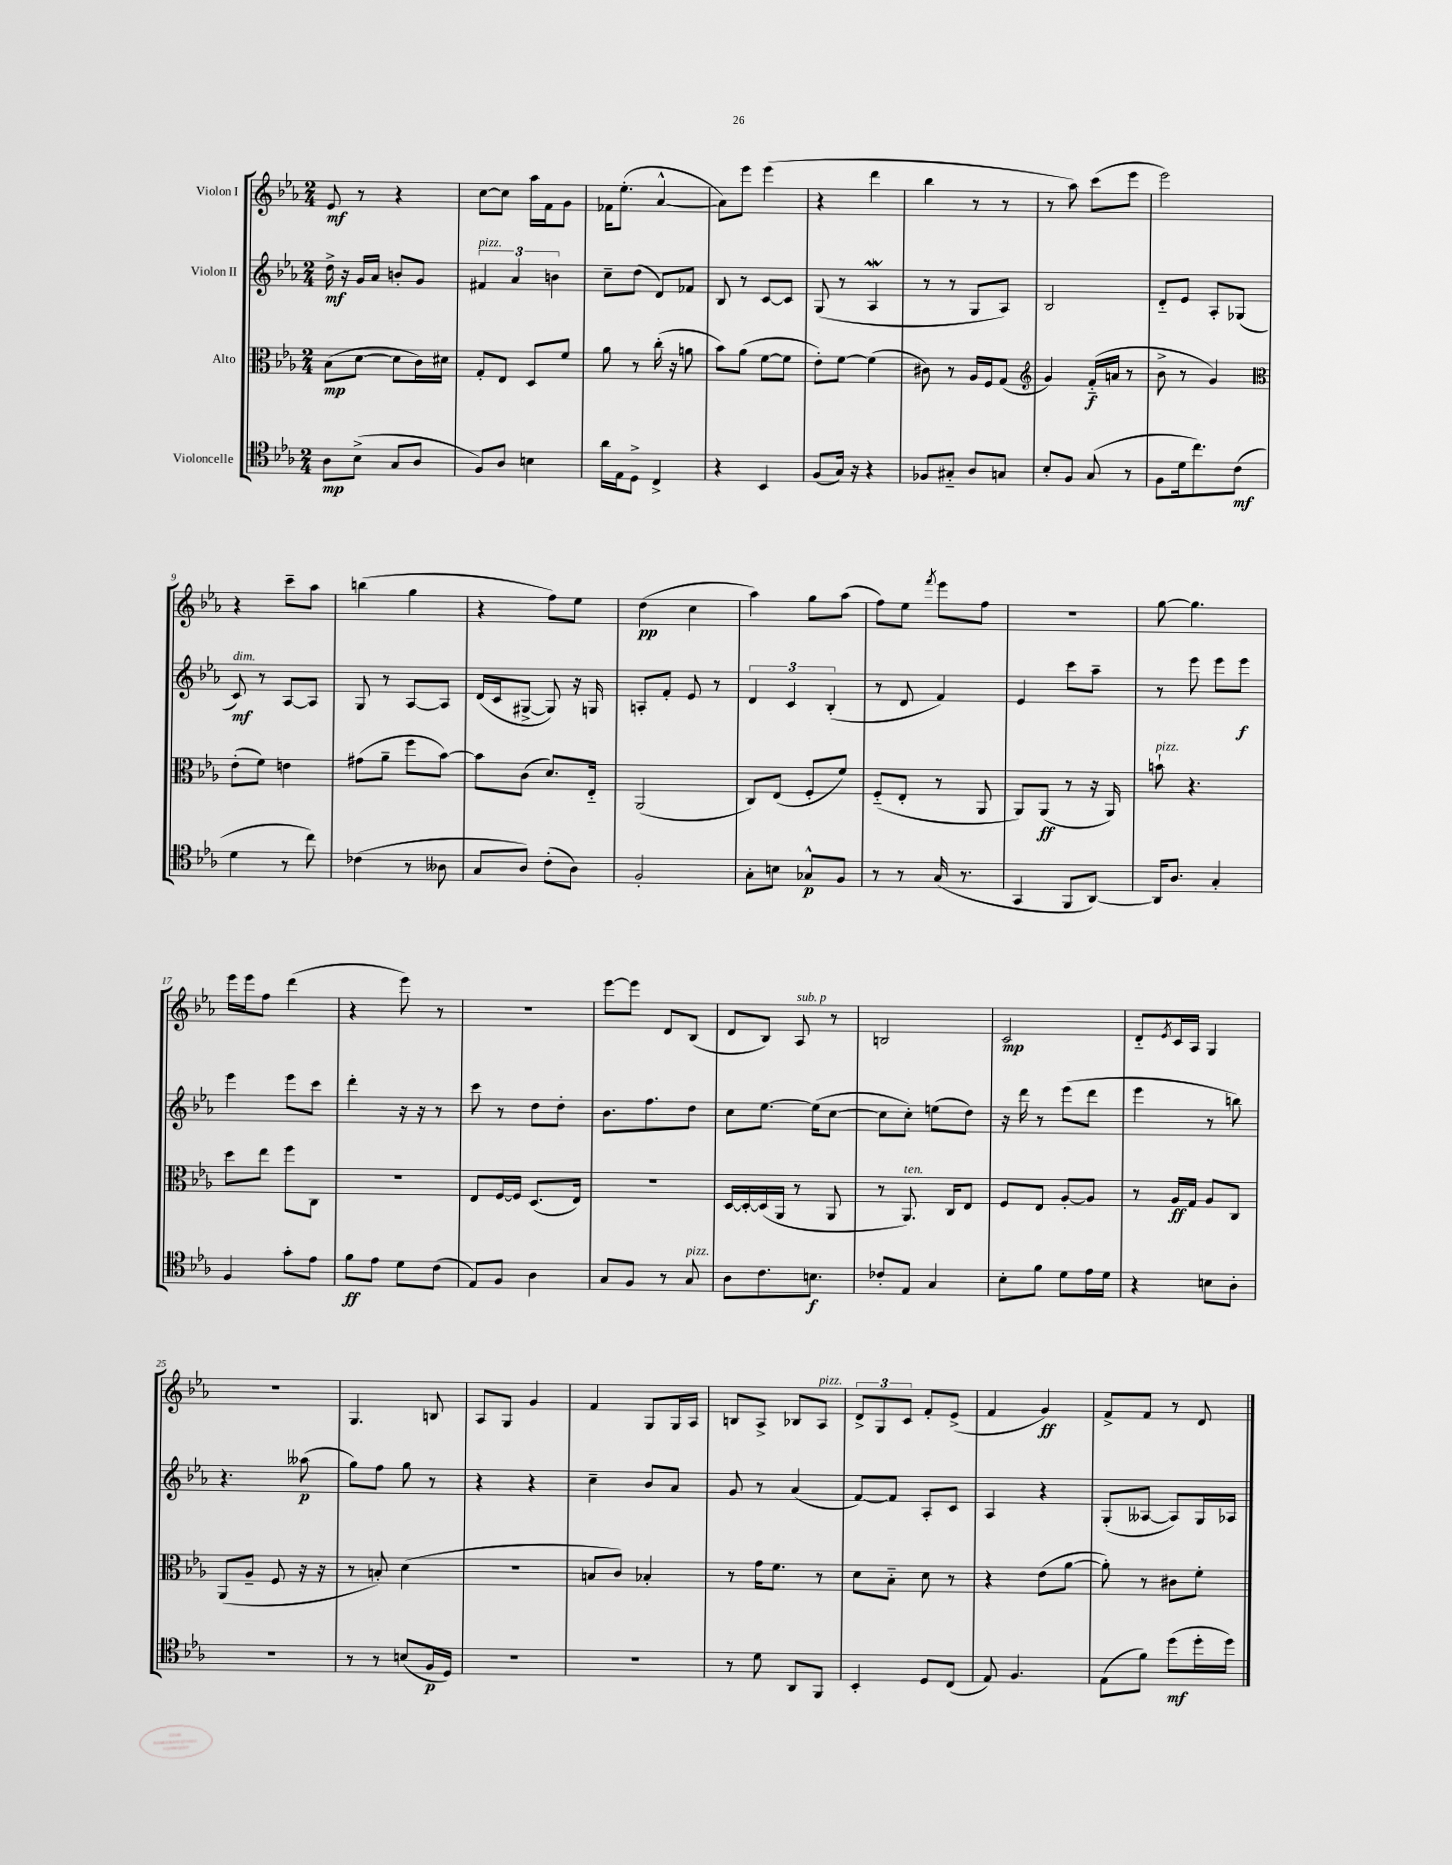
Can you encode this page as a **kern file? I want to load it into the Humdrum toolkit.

**kern	**kern	**kern	**kern
*staff4	*staff3	*staff2	*staff1
*clefC4	*clefC3	*clefG2	*clefG2
*k[b-e-a-]	*k[b-e-a-]	*k[b-e-a-]	*k[b-e-a-]
*M2/4	*M2/4	*M2/4	*M2/4
8A-	(8B-	16dd^	8e-
.	.	16r	.
(8B-^	[8d	16g	8r
.	.	16a-	.
8G	8d]	8b'	4r
8A-	16c)	8g	.
.	16d#	.	.
=	=	=	=
8F)	8G'	6f#	[8cc
8A-	8E-	.	8cc]
.	.	6a-	.
4B	8D	.	16aa-
.	.	.	16f
.	.	6b	.
.	8f	.	8g
=	=	=	=
16a-	8a-	8cc~	16f-
16E-	.	.	(8.ee-'
8D^	8r	(8dd	.
4C^	(16cc'	8d)	[4a-^^
.	16r	.	.
.	8a	8f-	.
=	=	=	=
4r	8b-)	8B-	8a-])
.	(8a-	8r	8eee-
4BB-	[8f	[8c	(4eee-
.	8f]	8c]	.
=	=	=	=
(8F	8e-')	(8G	4r
16G)	[8f	8r	.
16r	.	.	.
4r	(4f]	4A-	4ddd
=	=	=	=
8F-	8c#)	8r	4bb-
8G#'~	8r	8r	.
8A-	16A-	8G	8r
.	16F	.	.
8G	(8G	8A-)	8r
=	=	=	=
*	*clefG2	*	*
8B-'	4g)	2B-	8r
8F	.	.	8aa-)
(8G	(16f'~	.	(8ccc
.	16a	.	.
8r	8r	.	8eee-
=	=	=	=
8F	8b-^	8d'~	2eee-)
16d	8r	8e-	.
8.cc)	.	.	.
.	4g)	8A-'	.
(8c	.	(8G-	.
=	=	=	=
*	*clefC3	*	*
4d	(8e-'	8c)	4r
.	8f)	8r	.
8r	4e	[8A-	8ccc~
8cc)	.	8A-]	8aa-
=	=	=	=
(4c-	(8g#	8G	(4bb
.	8a-~	8r	.
8r	8ff	[8A-	4gg
8A--	[8b-)	8A-]	.
=	=	=	=
8G	8b-]	(16d	4r
.	.	16c	.
8A-)	(8c	[8G#^	.
(8c'	8.d)	8G#])	8ff)
8A-)	.	16r	8ee-
.	16E-'~	16G	.
=	=	=	=
2F'	(2AA-	8A'	(4dd
.	.	8f'	.
.	.	8e-	4cc
.	.	8r	.
=	=	=	=
8G'	8C)	6d	4aa-)
8B	(8E-	.	.
.	.	6c	.
8G-^^	8F'	.	8gg
.	.	(6B-'	.
8F	8f)	.	(8aa-
=	=	=	=
8r	(8F'~	8r	8ff)
8r	8E-'	8d	8ee-
.	.	.	8qfff
(16G	8r	4f)	8eee-
8.r	.	.	.
.	8AA-	.	8ff
=	=	=	=
4GG	8AA-)	4e-	2r
.	(8AA-	.	.
8FF	8r	8ccc	.
[8AA-)	16r	8aa-~	.
.	16AA-)	.	.
=	=	=	=
16AA-]	8b`	8r	[8gg
8.A-	.	.	.
.	4.r	8eee-	4.gg]
4G'	.	8eee-	.
.	.	8eee-	.
=	=	=	=
4F	8dd	4eee-	16eee-
.	.	.	16eee-
.	8ee-	.	8ff
8g'	8ff	8eee-	(4ddd
8e-	8C	8ccc	.
=	=	=	=
8f	2r	4ddd'	4r
8e-	.	.	.
8d	.	16r	8eee-)
.	.	16r	.
(8c	.	8r	8r
=	=	=	=
8E-)	8E-	8ccc	2r
8F	[16F	8r	.
.	16F]	.	.
4A-	(8.D	8dd	.
.	.	8dd'	.
.	16E-)	.	.
=	=	=	=
8G	2r	8.b-	[8eee-
8F	.	.	8eee-]
.	.	8.ff	.
8r	.	.	8d
8G	.	8dd	(8B-
=	=	=	=
8A-	[16D	8cc	8d
.	16D'_	.	.
8.c	(16D]	[8.ee-	8B-)
.	16AA-	.	.
.	8r	.	8A-
8.B	.	(16ee-]	.
.	8AA-	[8cc	8r
=	=	=	=
8c-'	8r	8cc]	2B
8E-	8.AA-)	8cc')	.
4G	.	(8ee	.
.	16C	.	.
.	8E-	8dd)	.
=	=	=	=
8B-'	8F	16r	2c
.	.	16ddd	.
8f	8E-	8r	.
8d	[8A-'	(8eee-	.
16e-	8A-]	8ddd	.
16d	.	.	.
=	=	=	=
4r	8r	4eee-	8d'~
.	.	.	8qe-
.	16A-	.	16c
.	16G	.	16A-
8B	8A-	8r	4G
8A-'	8C	8bb)	.
=	=	=	=
2r	(8AA-	4.r	2r
.	8A-~	.	.
.	8F	.	.
.	16r	(8aa--	.
.	16r	.	.
=	=	=	=
8r	8r	8gg)	4.G
8r	8B')	8ff	.
(8B	(4d	8gg	.
16F	.	8r	8B
16D)	.	.	.
=	=	=	=
2r	2r	4r	8A-
.	.	.	8G
.	.	4r	4g
=	=	=	=
2r	8B	4cc~	4f
.	8c)	.	.
.	4B-'	8b-	8G
.	.	8a-	16G
.	.	.	16A-
=	=	=	=
8r	8r	8g	8B
8d	16g	8r	8A-^
.	8.f	.	.
8AA-	.	(4a-	8B-
8FF	8r	.	8A-
=	=	=	=
4BB-'	8d	[8f)	12d^
.	.	.	12G
.	8B-'~	8f]	.
.	.	.	12c
8D	8d	8A-'	8f'
(8C	8r	8c	(8e-^
=	=	=	=
8E-)	4r	4A-	4f
4.F	.	.	.
.	(8e-	4r	4g)
.	[8a-	.	.
=	=	=	=
(8E-	8a-'])	(8G'	8f^
8f)	8r	[8A--	8f
(8dd	8c#	8A--])	8r
16dd'	8f'	16G	8d
16dd)	.	16A-	.
==	==	==	==
*-	*-	*-	*-
